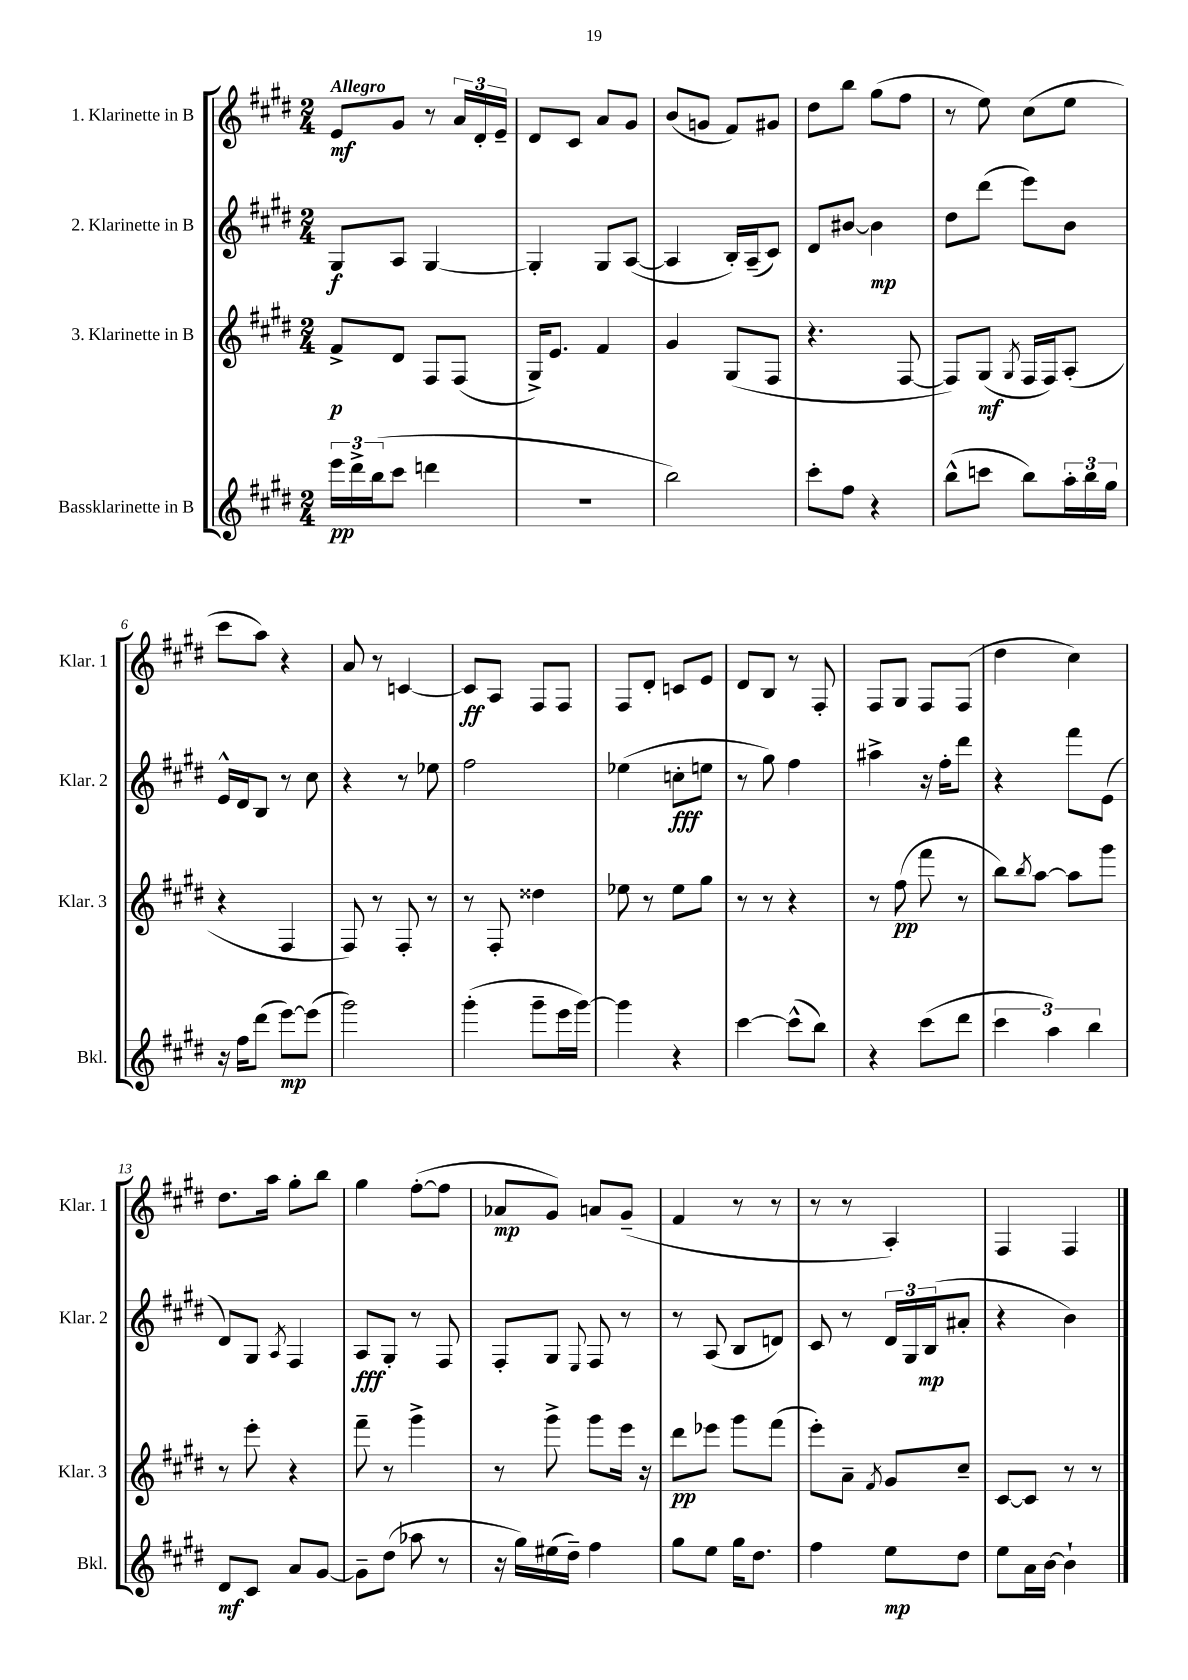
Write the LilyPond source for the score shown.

<<
\new StaffGroup <<
\new Staff = "s0" \with { instrumentName = "1. Klarinette in B" shortInstrumentName = "Klar. 1" } {
    \clef treble \key e \major \numericTimeSignature \time 2/4 \tempo "Allegro"
    e'8\mf gis'8 r8 \tuplet 3/2 { a'16 dis'16-. e'16-- } |
    dis'8 cis'8 a'8 gis'8 |
    b'8( g'8 fis'8) gis'8 |
    dis''8 b''8 gis''8( fis''8 |
    r8 e''8) cis''8( e''8 |
    cis'''8 a''8) r4 |
    a'8 r8 c'4~ |
    c'8\ff a8 fis8 fis8 |
    fis8 dis'8-. c'8 e'8 |
    dis'8 b8 r8 fis8-. |
    fis8 gis8 fis8 fis8( |
    dis''4 cis''4) |
    dis''8. a''16 gis''8-. b''8 |
    gis''4 fis''8~-.( fis''8 |
    aes'8\mp gis'8) a'8 gis'8--( |
    fis'4 r8 r8 |
    r8 r8 a4-.) |
    fis4 fis4 \bar "|." |
}
\new Staff = "s1" \with { instrumentName = "2. Klarinette in B" shortInstrumentName = "Klar. 2" } {
    \clef treble \key e \major \numericTimeSignature \time 2/4
    gis8\f a8 gis4~ |
    gis4-. gis8 a8~( |
    a4 b16-.) a16--( cis'8) |
    dis'8 bis'8~ bis'4\mp |
    dis''8 dis'''8( e'''8) b'8 |
    e'16-^ dis'16 b8 r8 cis''8 |
    r4 r8 ees''8 |
    fis''2 |
    ees''4( c''8-.\fff e''8 |
    r8 gis''8) fis''4 |
    ais''4-> r16 fis''16-. dis'''8 |
    r4 fis'''8 e'8( |
    dis'8) gis8 \acciaccatura { a8 } fis4 |
    a8\fff gis8-. r8 fis8 |
    fis8-. gis8 \appoggiatura { e8 } fis8 r8 |
    r8 a8( b8 d'8) |
    cis'8 r8 \tuplet 3/2 { dis'16 gis16 b16\mp( } ais'8-. |
    r4 b'4) \bar "|." |
}
\new Staff = "s2" \with { instrumentName = "3. Klarinette in B" shortInstrumentName = "Klar. 3" } {
    \clef treble \key e \major \numericTimeSignature \time 2/4
    fis'8->\p dis'8 fis8 fis8( |
    gis16->) e'8. fis'4 |
    gis'4 gis8( fis8 |
    r4. fis8~ |
    fis8) gis8\mf( \acciaccatura { gis8 } fis16 fis16) a8-.( |
    r4 fis4 |
    fis8) r8 fis8-. r8 |
    r8 fis8-. disis''4 |
    ees''8 r8 ees''8 gis''8 |
    r8 r8 r4 |
    r8 fis''8\pp( fis'''8 r8 |
    b''8) \acciaccatura { b''8 } a''8~ a''8 gis'''8 |
    r8 e'''8-. r4 |
    fis'''8-- r8 gis'''4-> |
    r8 gis'''8-> gis'''8 e'''16 r16 |
    dis'''8\pp ees'''8 gis'''8 fis'''8( |
    e'''8-.) a'8-- \acciaccatura { fis'8 } gis'8 cis''8-- |
    cis'8~ cis'8 r8 r8 \bar "|." |
}
\new Staff = "s3" \with { instrumentName = "Bassklarinette in B" shortInstrumentName = "Bkl." } {
    \clef treble \key e \major \numericTimeSignature \time 2/4
    \tuplet 3/2 { e'''16\pp dis'''16-> b''16( } cis'''8 d'''4 |
    r2 |
    b''2) |
    cis'''8-. fis''8 r4 |
    b''8-^( c'''8 b''8) \tuplet 3/2 { a''16-. b''16 gis''16 } |
    r16 fis''16 dis'''8( e'''8~\mp) e'''8( |
    gis'''2) |
    gis'''4-.( gis'''8-- e'''16 gis'''16~) |
    gis'''4 r4 |
    cis'''4~ cis'''8-^( b''8) |
    r4 cis'''8( dis'''8 |
    \tuplet 3/2 { cis'''4 a''4) b''4 } |
    dis'8\mf cis'8 a'8 gis'8~ |
    gis'8-- dis''8( aes''8 r8 |
    r16 gis''16) eis''16( dis''16--) fis''4 |
    gis''8 e''8 gis''16 dis''8. |
    fis''4 e''8\mp dis''8 |
    e''8 a'16 b'16~ b'4-! \bar "|." |
}
>>
>>
